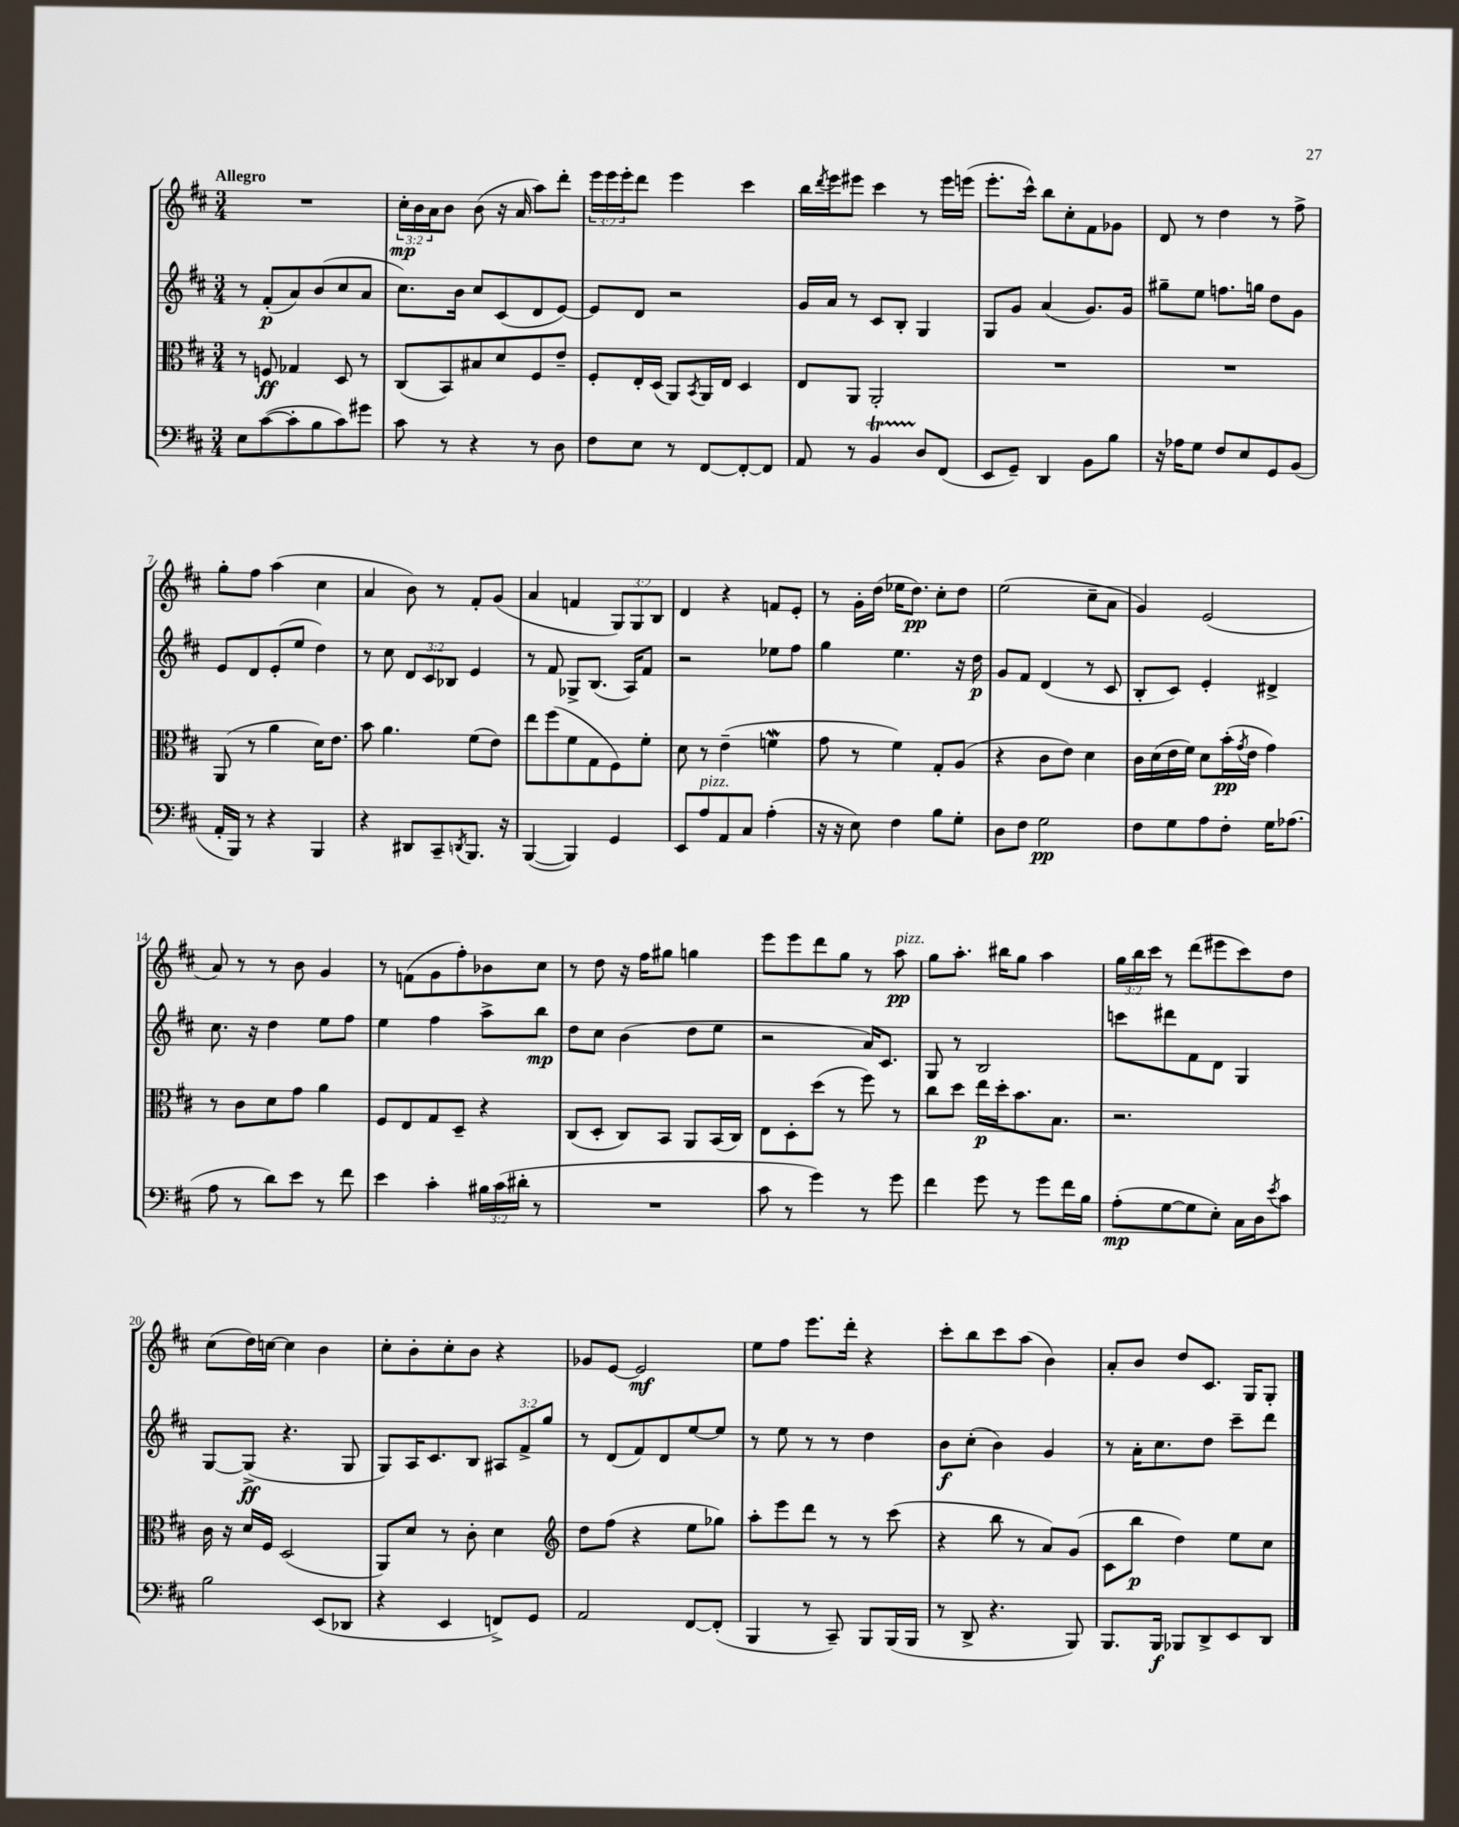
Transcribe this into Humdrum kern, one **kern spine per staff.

**kern	**dynam	**kern	**dynam	**kern	**dynam	**kern	**dynam
*part4	*part4	*part3	*part3	*part2	*part2	*part1	*part1
*staff4	*staff4	*staff3	*staff3	*staff2	*staff2	*staff1	*staff1
*clefF4	*	*clefC3	*	*clefG2	*	*clefG2	*
*k[f#c#]	*	*k[f#c#]	*	*k[f#c#]	*	*k[f#c#]	*
*M3/4	*	*M3/4	*	*M3/4	*	*M3/4	*
=1	=1	=1	=1	=1	=1	=1	=1
!	!	!	!	!	!	!LO:TX:a:B:t=Allegro	!
8E\L	.	8r	.	8r	.	2.r	.
([8c#\	.	8Fn/	ff	(8f#'/L	p	.	.
8c#'\]	.	4G-X/	.	8a/)	.	.	.
8B\	.	.	.	(8b/	.	.	.
8c#\)	.	8D/	.	8cc#/	.	.	.
8g#X\J	.	8r	.	8a/J	.	.	.
=2	=2	=2	=2	=2	=2	=2	=2
8c#\	.	(8C#/L	.	8.cc#\L)	.	24cc#'\LL	mp
.	.	.	.	.	.	24b\	.
.	.	.	.	.	.	24a\J	.
8r	.	8BB/)	.	.	.	8b\J	.
.	.	.	.	16b\Jk	.	.	.
4r	.	8B#X/	.	8cc#/L	.	(8b\	.
.	.	8d/	.	(8c#/	.	16r	.
.	.	.	.	.	.	16a/	.
8r	.	8F#/	.	8d/	.	8aa\L)	.
8D\	.	8e~/J	.	[8e/J)	.	8ddd'\J	.
=3	=3	=3	=3	=3	=3	=3	=3
8F#\L	.	8F#'/L	.	8e/L]	.	24eee\LL	.
.	.	.	.	.	.	24eee\	.
.	.	.	.	.	.	24eee'\J	.
8E\J	.	16E'/L	.	8d/J	.	8ddd\J	.
.	.	(16D/JJ	.	.	.	.	.
8r	.	8AA/L)	.	2r	.	4eee\	.
.	.	8qBB/	.	.	.	.	.
[8FF#/L	.	16AA/L	.	.	.	.	.
.	.	16E/JJ	.	.	.	.	.
8FF#'/_	.	4D/	.	.	.	4ccc#\	.
8FF#/J]	.	.	.	.	.	.	.
=4	=4	=4	=4	=4	=4	=4	=4
8AA/	.	8E/L	.	16g/LL	.	16bb\LL	.
.	.	.	.	.	.	8qddd/	.
.	.	.	.	16a/JJ	.	16eee\J	.
8r	.	8AA/J	.	8r	.	8eee#X\J	.
4BBT/	.	2AA'/	.	8c#/L	.	4ccc#\	.
.	.	.	.	8B'/J	.	.	.
8D/L	.	.	.	4G/	.	8r	.
(8FF#/J	.	.	.	.	.	16eee#\LL	.
.	.	.	.	.	.	(16eeen\JJ	.
=5	=5	=5	=5	=5	=5	=5	=5
8EE/L	.	2.r	.	8G/L	.	8.eee'\L	.
8GG~/J)	.	.	.	8g/J	.	.	.
.	.	.	.	.	.	16ccc#^^\Jk)	.
4DD/	.	.	.	(4a/	.	8bb\L	.
.	.	.	.	.	.	8cc#'\	.
8BB\L	.	.	.	8.g/L)	.	8f#\	.
8B\J	.	.	.	.	.	8g-X\J	.
.	.	.	.	16g/Jk	.	.	.
=6	=6	=6	=6	=6	=6	=6	=6
16r	.	2.r	.	8gg#X~\L	.	8d/	.
16A-X\KL	.	.	.	.	.	.	.
8G\J	.	.	.	8ee\J	.	8r	.
8F#/L	.	.	.	8.ffn\L	.	4dd\	.
8E/	.	.	.	.	.	.	.
.	.	.	.	16ggn\Jk	.	.	.
8GG/	.	.	.	8dd\L	.	8r	.
(8BB/J	.	.	.	8g\J	.	8ff#^\	.
!!LO:LB:g=z
=7	=7	=7	=7	=7	=7	=7	=7
16AA'/LL	.	(8AA/	.	8e/L	.	8gg'\L	.
16BBB/JJ)	.	.	.	.	.	.	.
8r	.	8r	.	8d/	.	8ff#\J	.
4r	.	4a\	.	(8e'/	.	(4aa\	.
.	.	.	.	8ee/J	.	.	.
4BBB/	.	16d\KL)	.	4dd\)	.	4cc#\	.
.	.	8.e\J	.	.	.	.	.
=8	=8	=8	=8	=8	=8	=8	=8
4r	.	8b\	.	8r	.	4a/	.
.	.	4.a\	.	8cc#\	.	.	.
8DD#X/L	.	.	.	12d/L	.	8b\)	.
.	.	.	.	12c#/	.	.	.
8CC#~/	.	.	.	.	.	8r	.
.	.	.	.	12B-X/J	.	.	.
8qDDn/	.	.	.	.	.	.	.
8.BBB/J	.	(8f#\L	.	4e/	.	8f#'/L	.
.	.	8e\J)	.	.	.	(8g/J	.
16r	.	.	.	.	.	.	.
=9	=9	=9	=9	=9	=9	=9	=9
([4BBB/	.	8ee\L	.	8r	.	4a/	.
.	.	(8ff#\	.	8f#/	.	.	.
4BBB/])	.	8f#\	.	8G-X^/L	.	4fn/	.
.	.	8G\	.	(8.B/J	.	.	.
4GG/	.	8F#\)	.	.	.	12G/L)	.
.	.	.	.	16A/KL)	.	.	.
.	.	.	.	.	.	12G/	.
.	.	8f#'\J	.	8f#/J	.	.	.
.	.	.	.	.	.	12B/J	.
=10	=10	=10	=10	=10	=10	=10	=10
8EE/L	.	8d\	.	2r	.	4d/	.
!LO:TX:a:i:t=pizz.	!	!	!	!	!	!	!
8A/	.	8r	.	.	.	.	.
8AA/	.	(4e~\	.	.	.	4r	.
8C#/J	.	.	.	.	.	.	.
(4A'\	.	4fnw\	.	8ee-X\L	.	8fn/L	.
.	.	.	.	8ff#\J	.	8e'/J	.
=11	=11	=11	=11	=11	=11	=11	=11
16r	.	8g\	.	4gg\	.	8r	.
16r	.	.	.	.	.	.	.
8E\)	.	8r	.	.	.	16g'\LL	.
.	.	.	.	.	.	(16dd\JJ	.
4F#\	.	4f#\)	.	4.ee\	.	16ee-X\KL	.
.	.	.	.	.	.	8.dd\J)	pp
8B\L	.	8G'/L	.	.	.	8cc#'\L	.
8G'\J	.	(8A/J	.	16r	.	8dd\J	.
.	.	.	.	16dd\	p	.	.
=12	=12	=12	=12	=12	=12	=12	=12
8D\L	.	4r	.	8g/L	.	(2ee\	.
8F#\J	.	.	.	8f#/J	.	.	.
2G\	pp	8c#\L	.	(4d/	.	.	.
.	.	8e\J)	.	.	.	.	.
.	.	4d\	.	8r	.	8cc#~\L	.
.	.	.	.	8c#/	.	8a\J	.
=13	=13	=13	=13	=13	=13	=13	=13
8F#\L	.	16c#\LL	.	8B'/L	.	4g/)	.
.	.	(16d\	.	.	.	.	.
8G\	.	16e\	.	8c#/J)	.	.	.
.	.	16f#\JJ)	.	.	.	.	.
8A\	.	8d\L	.	4e'/	.	(2e/	.
8F#'\J	.	(16b'\L	pp	.	.	.	.
.	.	8qg/	.	.	.	.	.
.	.	16e\JJ	.	.	.	.	.
16G\KL	.	4g\)	.	4d#X^/	.	.	.
(8.A-X\J	.	.	.	.	.	.	.
!!LO:LB:g=z
=14	=14	=14	=14	=14	=14	=14	=14
8A\	.	8r	.	8.cc#\	.	8a/)	.
8r	.	8c#\L	.	.	.	8r	.
.	.	.	.	16r	.	.	.
8d\L)	.	8d\	.	4dd\	.	8r	.
8e\J	.	8g\J	.	.	.	8b\	.
8r	.	4a\	.	8ee\L	.	4g/	.
8f#\	.	.	.	8ff#\J	.	.	.
=15	=15	=15	=15	=15	=15	=15	=15
4e\	.	8F#/L	.	4ee\	.	8r	.
.	.	8E/	.	.	.	(8fn\L	.
4c#'\	.	8G/	.	4ff#\	.	8g\	.
.	.	8D~/J	.	.	.	8ff#'\)	.
24B#X\LL	.	4r	.	8aa^\L	.	8b-X\	.
(24c#\	.	.	.	.	.	.	.
24d#X'\JJ	.	.	.	.	.	.	.
8r	.	.	.	8bb\J	mp	8cc#\J	.
=16	=16	=16	=16	=16	=16	=16	=16
2.r	.	(8C#/L	.	8dd\L	.	8r	.
.	.	8D'/J	.	8cc#\J	.	8dd\	.
.	.	8C#/L)	.	(4b\	.	16r	.
.	.	.	.	.	.	16ff#\KL	.
.	.	8BB/J	.	.	.	8gg#X\J	.
.	.	8AA/L	.	8dd\L	.	4ggn\	.
.	.	(16BB/L	.	8ee\J	.	.	.
.	.	16C#/JJ)	.	.	.	.	.
=17	=17	=17	=17	=17	=17	=17	=17
8c#\	.	8E\L	.	2r	.	8eee\L	.
8r	.	8D'\	.	.	.	8eee\	.
4g\)	.	(8dd\J	.	.	.	8ddd\	.
.	.	8r	.	.	.	8gg\J	.
8r	.	8ff#\)	.	16a/KL)	.	8r	.
.	.	.	.	8.c#/J	.	.	.
!	!	!	!	!	!	!LO:TX:a:i:t=pizz.	!
8g\	.	8r	.	.	.	8aa\	pp
=18	=18	=18	=18	=18	=18	=18	=18
4f#\	.	8cc#\L	.	8G/	.	8gg\L	.
.	.	8dd\J	.	8r	.	8.aa'\J	.
8g\	.	16ee\LL	p	2B/	.	.	.
.	.	16dd'\J	.	.	.	16bb#X\KL	.
8r	.	8.b\	.	.	.	8gg\J	.
8g\L	.	.	.	.	.	4aa\	.
.	.	8.B\J	.	.	.	.	.
16f#\L	.	.	.	.	.	.	.
16B\JJ	.	.	.	.	.	.	.
=19	=19	=19	=19	=19	=19	=19	=19
(8A'\L	mp	2.r	.	8cccn\L	.	24gg\LL	.
.	.	.	.	.	.	24bb\	.
.	.	.	.	.	.	24ccc#\JJ	.
[8G\	.	.	.	8ddd#X\	.	8r	.
8G\]	.	.	.	8f#\	.	(8ddd\L	.
8E'\J)	.	.	.	8d\J	.	8eee#X\	.
16C#\LL	.	.	.	4G/	.	8ccc#\)	.
16D\J	.	.	.	.	.	.	.
8qe/	.	.	.	.	.	.	.
8c#\J	.	.	.	.	.	8dd\J	.
!!LO:LB:g=z
=20	=20	=20	=20	=20	=20	=20	=20
2B\	.	16c#\	.	[8G/L	.	(8cc#\L	.
.	.	16r	.	.	.	.	.
.	.	16d/LL	.	(8G^/J]	ff	16dd\L)	.
.	.	16F#/JJ	.	.	.	[16ccn\JJ	.
.	.	(2D/	.	4.r	.	4cc\]	.
(8EE/L	.	.	.	.	.	4b\	.
8DD-X/J	.	.	.	8G/	.	.	.
=21	=21	=21	=21	=21	=21	=21	=21
4r	.	8AA/L)	.	8G/L)	.	8cc#'\L	.
.	.	8d/J	.	16A/K	.	8b'\	.
.	.	.	.	8.c#/	.	.	.
4EE/	.	8r	.	.	.	8cc#'\	.
.	.	8c#'\	.	8B/J	.	8b\J	.
8FFn^/L)	.	4d\	.	12A#X/L	.	4r	.
.	.	.	.	12f#^/	.	.	.
8GG/J	.	.	.	.	.	.	.
.	.	.	.	12gg/J	.	.	.
=22	=22	=22	=22	=22	=22	=22	=22
*	*	*clefG2	*	*	*	*	*
2AA/	.	8dd\L	.	8r	.	8g-X/L	.
.	.	(8ff#\J	.	(8d/L	.	[8e/J	.
.	.	4r	.	8f#/)	.	2e/]	mf
.	.	.	.	8d/	.	.	.
[8FF#/L	.	8ee\L	.	[8ee/	.	.	.
(8FF#'/J]	.	8gg-X\J)	.	8ee/J]	.	.	.
=23	=23	=23	=23	=23	=23	=23	=23
4BBB/	.	8aa'\L	.	8r	.	8ee\L	.
.	.	8eee\	.	8ee\	.	8ff#\J	.
8r	.	8ddd\J	.	8r	.	8.eee\L	.
8CC#~/)	.	8r	.	8r	.	.	.
.	.	.	.	.	.	16ddd'\Jk	.
8BBB/L	.	8r	.	4dd\	.	4r	.
(16BBB/L	.	(8ccc#\	.	.	.	.	.
16BBB/JJ	.	.	.	.	.	.	.
=24	=24	=24	=24	=24	=24	=24	=24
8r	.	4r	.	8b\L	f	8ccc#'\L	.
8DD^/	.	.	.	(8cc#'\J	.	8bb\	.
4.r	.	8bb\	.	4b\)	.	8ccc#\	.
.	.	8r	.	.	.	(8aa\J	.
.	.	8a/L)	.	4g/	.	4b\)	.
8BBB/)	.	(8g/J	.	.	.	.	.
=25	=25	=25	=25	=25	=25	=25	=25
8.BBB/L	.	8c#\L	.	8r	.	8a'/L	.
.	.	8bb\J	p	16a'\KL	.	8b/J	.
16BBB/Jk	f	.	.	8.cc#\	.	.	.
8BBB-X/L	.	4dd\)	.	.	.	8dd/L	.
8DD^/	.	.	.	8dd\J	.	8.c#/J	.
8EE/	.	8ee\L	.	8ccc#~\L	.	.	.
.	.	.	.	.	.	16G/KL	.
8DD/J	.	8cc#\J	.	8ddd\J	.	8G'/J	.
==	==	==	==	==	==	==	==
*-	*-	*-	*-	*-	*-	*-	*-
